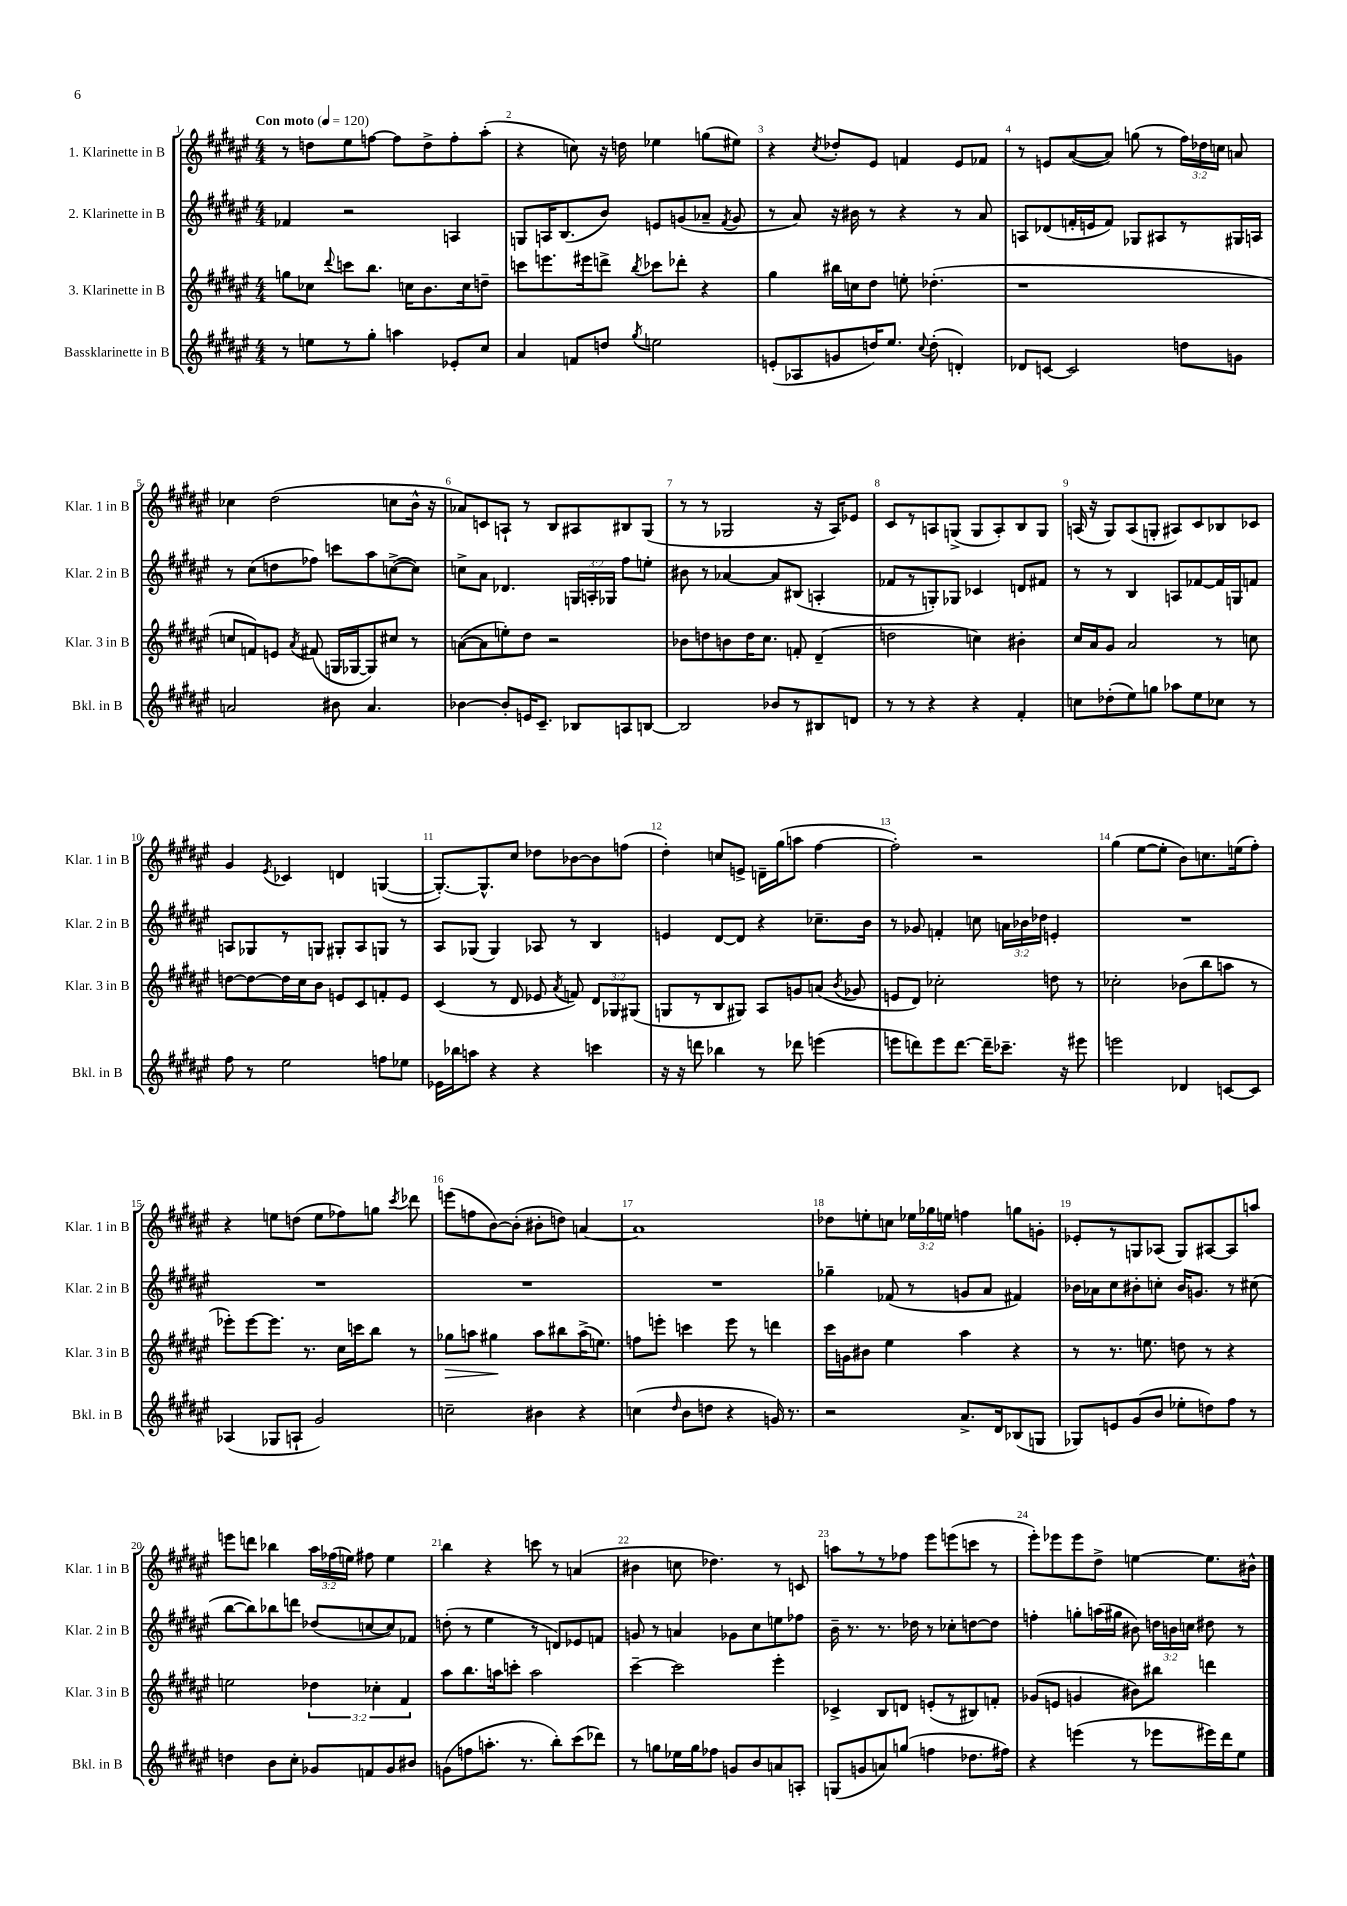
<<
\new StaffGroup <<
\new Staff = "s0" \with { instrumentName = "1. Klarinette in B" shortInstrumentName = "Klar. 1 in B" } {
    \clef treble \key fis \major \numericTimeSignature \time 4/4 \override Staff.TupletNumber.text = #tuplet-number::calc-fraction-text \tempo "Con moto" 4 = 120
    \autoBeamOff r8 d''8[ eis''8 f''8]~ f''8[ d''8-> f''8-. ais''8]-.( |
    r4 c''8) r16 d''16 ees''4 g''8[( eis''8]) |
    r4 \acciaccatura { cis''8 } des''8[-. eis'8] f'4 eis'8[ fes'8] |
    r8 e'8[ ais'8~( ais'8]) g''8( r8 \tuplet 3/2 { fis''16[) des''16 c''16] } a'8 |
    ces''4 dis''2( c''8[ b'16]-^ r16 |
    aes'8[) c'8 a8]-! r8 b8[ ais8 bis8 gis8]( |
    r8 r8 ges2 r16 ais16[) ees'8] |
    cis'8[ r8 a8 g8]->( g8[ a8-.) b8 g8] |
    a16( r16 gis8[) a8( g8]-. ais8[) cis'8 bes8 ces'8] |
    gis'4 \acciaccatura { eis'8 } ces'4 d'4 g4~( |
    g8.[~-.) g8.-^ cis''8] des''8[ bes'8~ bes'8 f''8]( |
    dis''4-.) c''8[ e'8]-> d'16[-- gis''16( a''8] fis''4~ |
    fis''2-.) r2 |
    gis''4( eis''8[~ eis''8]-. b'8[) c''8. e''16( fis''8]-.) |
    r4 e''8[ d''8]( e''8[ fes''8) g''8] \acciaccatura { cis'''8 } des'''8 |
    e'''8[( f''8 b'8~) b'8]-.( bis'8[-. d''8]) a'4~ |
    a'1 |
    des''8[ e''8-. c''8] \tuplet 3/2 { ees''16[ ges''16 e''16] } f''4 g''8[ g'8]-. |
    ees'8[-. r8 g8 aes8]( g8[) ais8~ ais8 a''8] |
    e'''8[ d'''8] bes''4 \tuplet 3/2 { ais''16[ fes''16( e''16]) } fis''8 e''4 |
    b''4 r4 c'''8 r8 a'4( |
    bis'4 c''8 des''4.) r8 c'8 |
    a''8[ r8 r8 fes''8] eis'''8[ e'''8( c'''8] r8 |
    eis'''8[-.) ees'''8 ees'''8 dis''8]-> e''4~ e''8.[ bis'16]-^ \bar "|." |
}
\new Staff = "s1" \with { instrumentName = "2. Klarinette in B" shortInstrumentName = "Klar. 2 in B" } {
    \clef treble \key fis \major \numericTimeSignature \time 4/4 \override Staff.TupletNumber.text = #tuplet-number::calc-fraction-text
    \autoBeamOff fes'4 r2 a4 |
    g8[ a16 b8.( b'8]) e'8[ g'8( aes'8]-- \acciaccatura { fis'8 } g'8 |
    r8 ais'8) r16 bis'16 r8 r4 r8 ais'8 |
    a8[ des'8( f'16-. e'16 f'8]) ges8[ ais8 r8 gis16 a16] |
    r8 cis''8[( d''8 fes''8]) c'''8[ ais''8 c''8~->( c''8]) |
    c''8[-> ais'8] des'4. \tuplet 3/2 { g16[ a16-. ges16] } fis''8[ e''8]-. |
    bis'8 r8 aes'4~ aes'8[ bis8]( a4-. |
    fes'8[ r8 g8-.) ges8] ces'4 d'8[ fis'8] |
    r8 r8 b4 a8[ fes'8~ fes'16 g16 f'8] |
    a8[ ges8 r8 g8] gis8[-. a8 g8] r8 |
    ais8[ ges8]( ges4) aes8 r8 b4 |
    e'4 dis'8[~ dis'8] r4 ces''8.[-- b'16] |
    r8 ges'8 f'4-. c''8 \tuplet 3/2 { a'16[ bes'16 des''16] } e'4-. |
    R1 |
    R1 |
    R1 |
    R1 |
    ges''4-- fes'8( r8 g'8[ ais'8] fis'4) |
    bes'16[ aes'16 cis''8 bis'8-. c''8]-. bis'16[ g'8.] r8 cis''8( |
    b''8[~ b''8) bes''8 d'''8] des''8[( c''8~ c''8) fes'8] |
    d''8-.( r8 eis''4 r8 d'8[) ees'8 f'8] |
    g'8 r8 a'4 ges'8[ cis''8 e''8 fes''8] |
    b'16-- r8. r8. des''16 r8 ces''8[-. d''8~ d''8] |
    f''4-. g''8[-. a''16( gis''16] bis'8) \tuplet 3/2 { d''16[ b'16 c''16] } dis''8 r8 \bar "|." |
}
\new Staff = "s2" \with { instrumentName = "3. Klarinette in B" shortInstrumentName = "Klar. 3 in B" } {
    \clef treble \key fis \major \numericTimeSignature \time 4/4 \override Staff.TupletNumber.text = #tuplet-number::calc-fraction-text
    \autoBeamOff g''8[ ces''8] \appoggiatura { dis'''8 } c'''8[ b''8.] c''16[ b'8. c''16 d''8]-- |
    c'''8[ e'''8. eis'''16 d'''8]-> \acciaccatura { b''8 } ces'''8[ des'''8]-. r4 |
    gis''4 bis''16[ c''16 dis''8] e''8-. des''4.-.( |
    r1 |
    c''8[ f'8) e'8] \acciaccatura { ais'8 } fis'8( g16[ ges16~ ges8) cis''8] r8 |
    a'8[~( a'8 e''8-.) dis''8] r2 |
    bes'8[ d''8 b'8 d''16 cis''8.] f'8-. dis'4--( |
    d''2 c''4) bis'4-. |
    cis''16[ ais'16 gis'8] ais'2 r8 c''8 |
    d''8[~ d''8~ d''16 cis''16 b'8] e'8[ cis'8 f'8-. e'8] |
    cis'4( r8 dis'8 ees'8 \acciaccatura { ais'8 } f'8) \tuplet 3/2 { dis'8[ ges8 gis8]( } |
    g8[ r8 b8 gis8]) ais8[ g'8 a'8]( \acciaccatura { b'8 } ges'8 |
    e'8[ dis'8]) ces''2-. d''8 r8 |
    ces''2-. bes'8[( b''8 a''8] r8 |
    ees'''8[-.) ees'''8~ ees'''8.] r8. cis''16[ c'''16 b''8] r8 |
    ges''8[\> a''8] gis''4\! a''8[ bis''8 a''16->( e''8.]) |
    f''8[ e'''8]-. c'''4 e'''8 r8 d'''4 |
    cis'''16[ g'16 bis'8] eis''4 ais''4 r4 |
    r8 r8. e''8. d''8 r8 r4 |
    e''2 \tuplet 3/2 { des''4 ces''4-. fis'4 } |
    ais''8[ b''8. a''16 c'''8]-. a''2 |
    cis'''4~-- cis'''2 eis'''4-. |
    ces'4-> b8[ d'8] e'8[-.( r8 bis8) f'8]-. |
    ges'8[( e'8] g'4 bis'8[) bis''8] d'''4 \bar "|." |
}
\new Staff = "s3" \with { instrumentName = "Bassklarinette in B" shortInstrumentName = "Bkl. in B" } {
    \clef treble \key fis \major \numericTimeSignature \time 4/4
    \autoBeamOff r8 e''8[ r8 gis''8]-. a''4 ees'8[-. cis''8] |
    ais'4 f'8[ d''8] \acciaccatura { gis''8 } e''2 |
    e'8[-.( aes8 g'8 d''16) eis''8.] \appoggiatura { cis''8 } d''8-.( d'4-.) |
    des'8[ c'8]~ c'2 d''8[ g'8] |
    a'2 bis'8 a'4. |
    bes'4~ bes'8[-. e'16 cis'8.]-- bes8[ a8 b8]~ |
    b2 bes'8[ r8 bis8 d'8] |
    r8 r8 r4 r4 fis'4-. |
    c''8[ des''8-.( eis''8) g''8] aes''8[ eis''8 ces''8] r8 |
    fis''8 r8 eis''2 f''8[ ees''8] |
    ees'16[ bes''16 a''8] r4 r4 c'''4 |
    r16 r16 d'''8 bes''4 r8 des'''8 e'''4( |
    e'''8[ d'''8) e'''8 d'''8.]~ d'''16[-- ces'''8.]-- r16 eis'''8 |
    e'''2 des'4 c'8[~ c'8] |
    aes4( ges8[ a8]-! gis'2) |
    c''2-- bis'4 r4 |
    c''4( \grace { dis''16 } b'8[ d''8] r4 g'16) r8. |
    r2 ais'8.[-> dis'16 bes8( g8] |
    ges8[) e'8 gis'8( b'8] ees''8[-. d''8) fis''8] r8 |
    d''4 b'8[ cis''8]-. ges'8[ f'8 ges'8 bis'8] |
    g'8[( f''8 a''8.]-. r8. b''8[-.) cis'''8( des'''8]) |
    r8 g''8[ ees''16 g''16 fes''8] g'8[ b'8 a'8 a8]-. |
    g8[( g'8 a'8) g''8]( f''4 des''8.[ fis''16]) |
    r4 e'''4( r8 ees'''8[ eis'''16) dis'''16 eis''8] \bar "|." |
}
>>
>>
\layout { \context { \Score \override BarNumber.break-visibility = ##(#f #t #t) barNumberVisibility = #all-bar-numbers-visible } }
